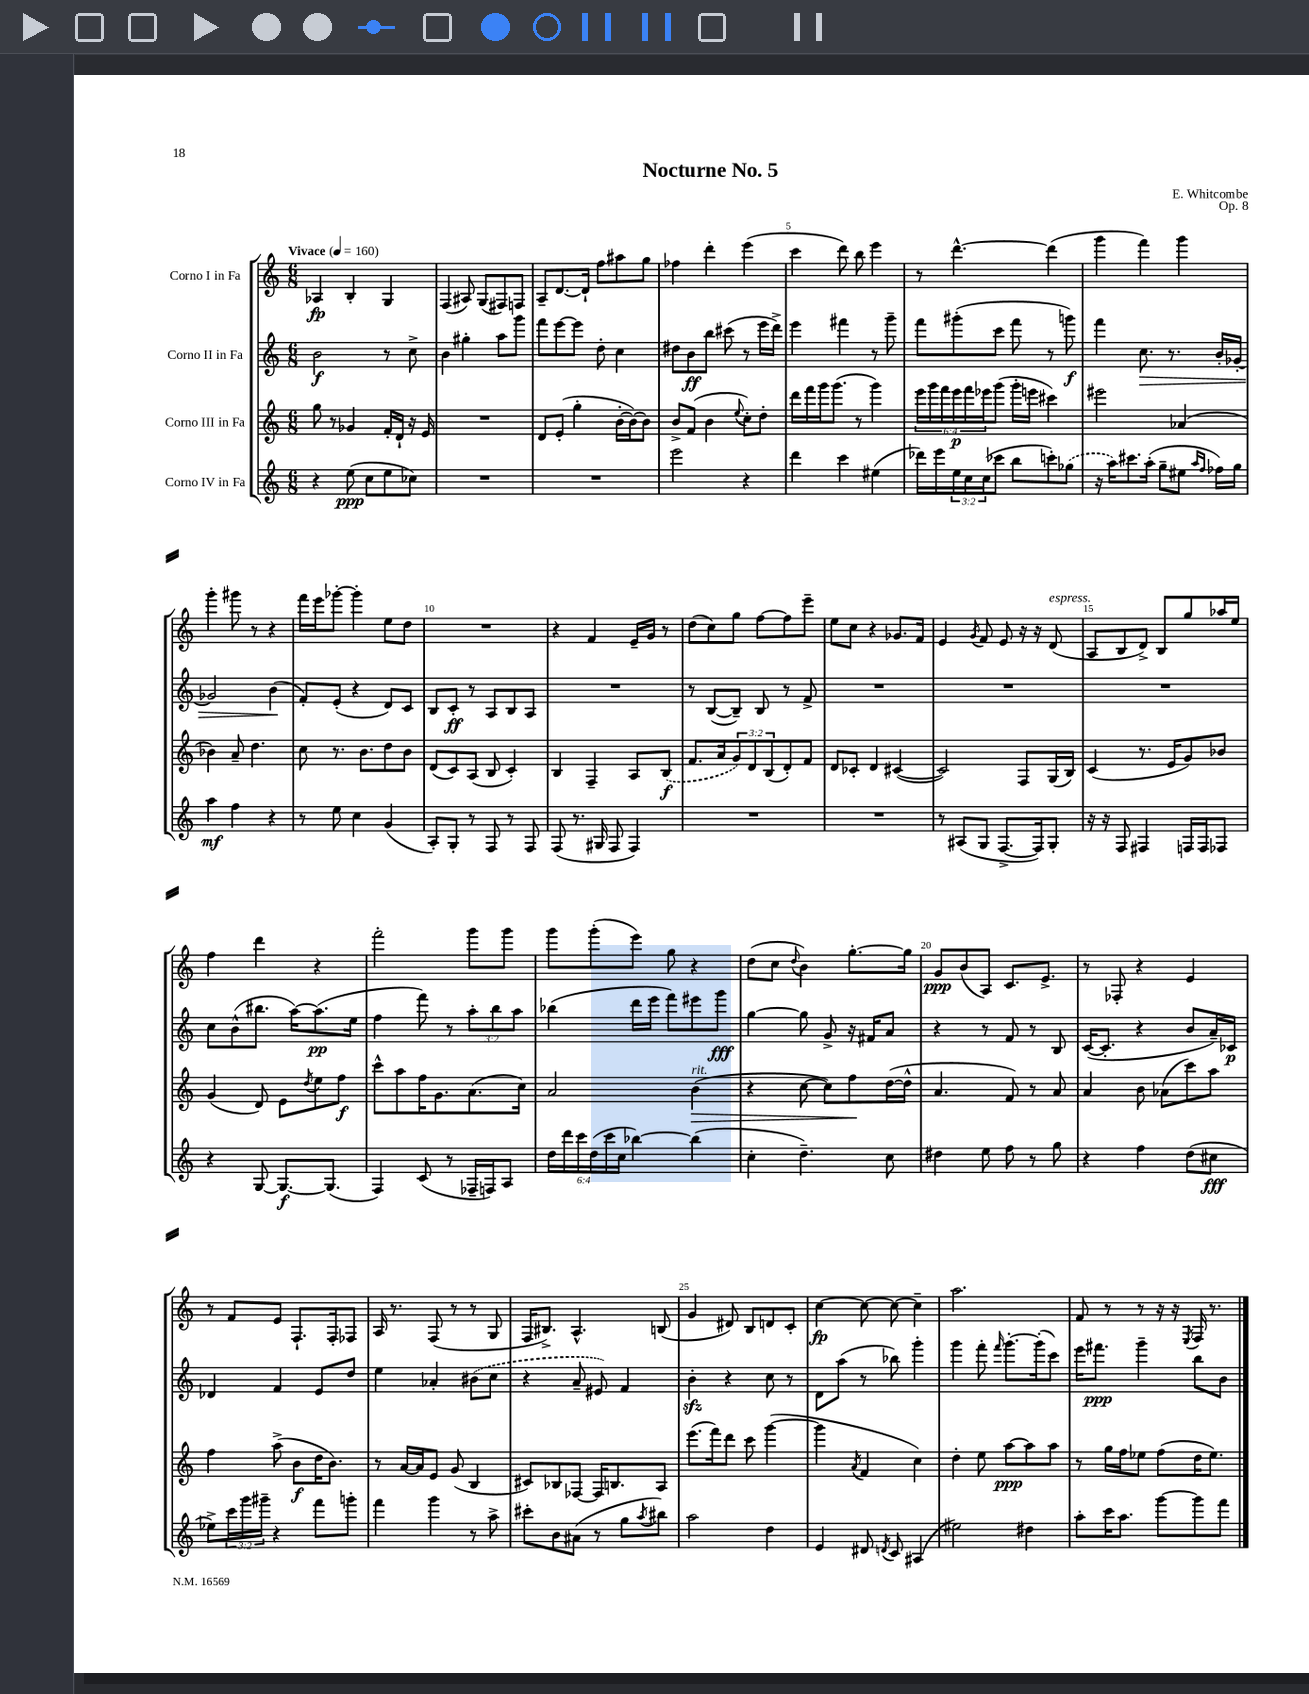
\header { title = "Nocturne No. 5" composer = "E. Whitcombe" opus = "Op. 8" }
<<
\new StaffGroup <<
\new Staff = "s0" \with { instrumentName = "Corno I in Fa" } {
    \clef treble \key c \major \numericTimeSignature \time 6/8 \tempo "Vivace" 4 = 160
    aes4\fp b4-. g4 |
    f4( ais8) g8( fis8) f8 |
    a8-- d'8.~ d'16-! f''8 ais''8 g''8 |
    fes''4 d'''4-. e'''4( |
    c'''4 d'''8) b''8 e'''4 |
    r8 d'''4.~-^ d'''4( |
    g'''4 f'''4) g'''4 |
    g'''4-. gis'''8 r8 r4 |
    f'''16 e'''16 ges'''8~-. ges'''4-. e''8 d''8 |
    R2. |
    r4 f'4 e'16-- g'16 r8 |
    d''8( c''8) g''8 f''8~ f''8 e'''8-- |
    e''8 c''8 r4 ges'8. f'16 |
    e'4 \acciaccatura { g'8 } f'8 e'8 r16 r16 d'8^\markup { \italic "espress." }( |
    a8 b8 d'8->) b8 g''8 aes''16 e''16 |
    f''4 d'''4 r4 |
    f'''2-. g'''8 g'''8 |
    g'''8 g'''8-.( e'''8) g''8 r4 |
    d''8( c''8 \appoggiatura { d''8 } b'4) g''8.~-. g''16 |
    g'8\ppp b'8( a8) c'8. e'8.-> |
    r8 fes8-. r4 e'4 |
    r8 f'8 e'8 f8.-! f16-. fes8 |
    a16 r8. f8( r8 r8 g8 |
    f16 bis8.->) a4.-^ b8( |
    g'4 dis'8) b8 d'8 c'8-. |
    c''4~\fp c''8~ c''8~ c''4-- |
    a''2. |
    f'8 r8 r8 r16 r16 \acciaccatura { e8 } f16 r8. \bar "|." |
}
\new Staff = "s1" \with { instrumentName = "Corno II in Fa" } {
    \clef treble \key c \major \numericTimeSignature \time 6/8 \override Staff.TupletNumber.text = #tuplet-number::calc-fraction-text
    b'2\f r8 c''8-> |
    b'4 gis''4-. a''8 g'''8 |
    f'''8 e'''8~ e'''8 d''8-. c''4 |
    dis''8 b'8\ff b''8 cis'''8( r8 e'''16 d'''16->) |
    e'''4 fis'''4 r8 g'''8-- |
    f'''8 gis'''8-.( c'''8 f'''8 r8 g'''8\f) |
    f'''4 c''8.\> r8. b'16-. ges'16~-. |
    ges'2 b'4\!( |
    f'8-.) e'8-.( r4 d'8) c'8 |
    b8 c'8-.\ff r8 a8 b8 a8 |
    R2. |
    r8 b8~( b8--) b8 r8 f'8-> |
    R2. |
    R2. |
    R2. |
    c''8 b'8-^( bis''8. a''16~) a''8.\pp( e''16 |
    f''4 f'''8) r8 \tuplet 3/2 { a''8-. b''8 a''8 } |
    bes''4( d'''16 e'''16 f'''8) eis'''8 g'''8\fff |
    g''4~ g''8 g'8-> r16 fis'16 a'8 |
    r4 r8 f'8 r8 b8 |
    c'16~( c'8.-. r4 b'8 a'16--) ces'16\p |
    des'4 f'4 e'8 d''8 |
    e''4 aes'4-. \once \slurDashed bis'8( c''8 |
    r4 a'8-- eis'8) f'4 |
    b'4-.\sfz r4 c''8 r8 |
    d'8 a''8( r8 bes''8) g'''4-. |
    g'''4 f'''8-. \grace { f'''16 } g'''8.~-. g'''16-.( c'''8) |
    e'''16 fis'''8.\ppp g'''4-- b''8 b'8 \bar "|." |
}
\new Staff = "s2" \with { instrumentName = "Corno III in Fa" } {
    \clef treble \key c \major \numericTimeSignature \time 6/8 \override Staff.TupletNumber.text = #tuplet-number::calc-fraction-text
    g''8 r8 ges'4 f'16-. d'16-! r16 e'16 |
    R2. |
    d'8 e'8-.( g''4-. b'16~-. b'16~) b'8 |
    b'8-> f'8( b'4 \appoggiatura { e''8 } c''8-.) d''8-. |
    d'''16 f'''16 g'''16 g'''8.( r8 g'''4) |
    \tuplet 6/4 { e'''16 g'''16 f'''16 e'''16\p f'''16 ees'''16 } g'''8( g'''16-. e'''16 cis'''4) |
    eis'''2 aes'4( |
    bes'4) a'8-- d''4. |
    c''8 r8. b'8. d''8 b'8 |
    d'8( c'8) a8( b8 c'4-.) |
    b4 f4-- a8 \once \slurDashed b8\f( |
    f'8. a'16 \tuplet 3/2 { g'8) d'8 b8( } d'8-.) f'8 |
    d'8 ces'8-. d'4 cis'4~( |
    cis'2) f8 g16( b16) |
    c'4( r8. e'16 g'8) bes'8 |
    g'4( d'8) e'8 \acciaccatura { d''8 } e''8 f''8\f |
    c'''8-^ a''8 f''16 g'8. a'8.( c''16) |
    a'2 b'4\>^\markup { \italic "rit." }( |
    r4 c''8~ c''8) f''8\! d''16~( d''16-^ |
    a'4. f'8) r8 a'8 |
    a'4 b'8 aes'8( c'''8) a''8 |
    f''4 a''8->( b'8\f d''16 b'8.) |
    r8 a'16~ a'16 e'8 g'8( b4 |
    cis'8) bes8 fes8~ fes16 b8. a8 |
    e'''8.( f'''16) d'''8 c'''8 g'''4~( |
    g'''4 \acciaccatura { a'8 } f'4 c''4) |
    d''4-. e''8 a''8~\ppp a''8 a''8 |
    r8 g''16 f''16 ees''8 f''8( d''16 ees''8.) \bar "|." |
}
\new Staff = "s3" \with { instrumentName = "Corno IV in Fa" } {
    \clef treble \key c \major \numericTimeSignature \time 6/8 \override Staff.TupletNumber.text = #tuplet-number::calc-fraction-text
    r4 e''8\ppp( c''8 e''8 ces''8) |
    R2. |
    R2. |
    e'''2 r4 |
    d'''4 c'''4 eis''4( |
    des'''16) e'''16 \tuplet 3/2 { e''16 c''16 c''16( } ces'''8 b''8 c'''8-.) \once \slurDashed ges''8( |
    r16 a''16) cis'''8. a''16-.( g''8-- eis''8 \grace { a''16 f''16 } fes''16) g''16 |
    a''4\mf f''4 r4 |
    r8 e''8 c''4 g'4( |
    a8-.) g8-. r8 f8 r8 f8 |
    f8( r8. gis16 f8 f4) |
    R2. |
    R2. |
    r8 ais8( g8 f8.~-> f16) g8-. |
    r16 r16 f8 fis4 f16 f16 fes8 |
    r4 g8~ g8.~\f g8.( |
    f4) c'8( r8 fes16-- f16) a8 |
    \tuplet 6/4 { d''16 d'''16 c'''16 d''16( c'''16 c''16 } bes''4~) bes''4( |
    c''4-. d''4.--) c''8 |
    dis''4 e''8 f''8 r8 g''8 |
    r4 f''4 d''8( cis''8\fff |
    ees''8->) \tuplet 3/2 { c'''16 g'''16 gis'''16-- } r4 f'''8 g'''8-. |
    f'''4 g'''4 r8 a''8-> |
    cis'''8-. b'8 ais'8( r8 g''8 \acciaccatura { a''8 } bis''8) |
    a''2 d''4 |
    e'4 dis'8 \acciaccatura { d'8 } c'8 ais4( |
    eis''2) dis''4 |
    a''8-. c'''16 a''8. g'''8~ g'''8 f'''8 \bar "|." |
}
>>
>>
\layout { \context { \Score \override BarNumber.break-visibility = ##(#f #t #t) barNumberVisibility = #(every-nth-bar-number-visible 5) } }
